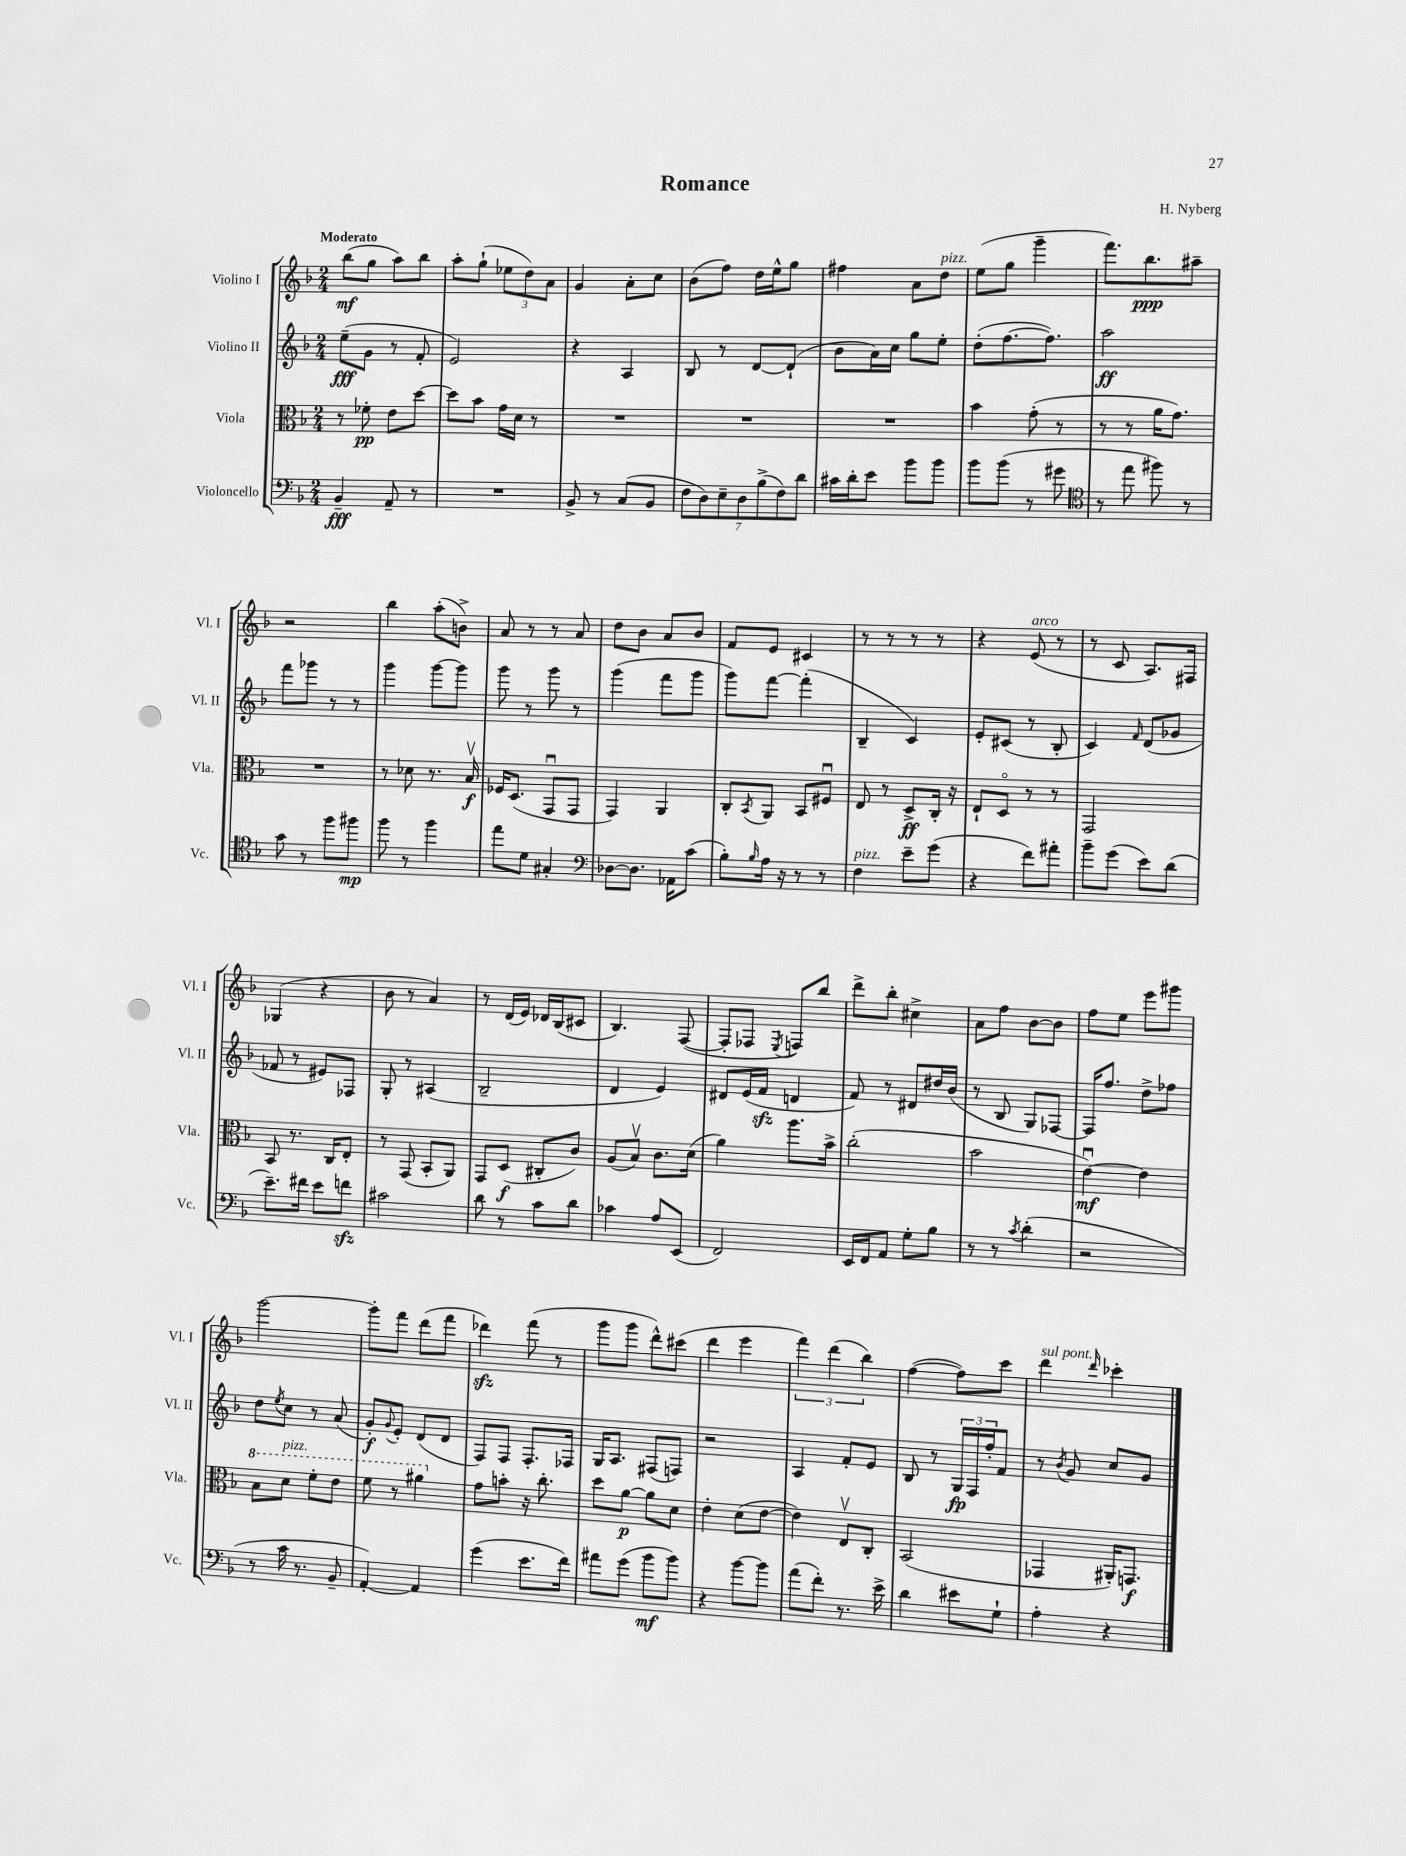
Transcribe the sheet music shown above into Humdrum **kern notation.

**kern	**dynam	**kern	**dynam	**kern	**dynam	**kern	**dynam
*part4	*part4	*part3	*part3	*part2	*part2	*part1	*part1
*staff4	*staff4	*staff3	*staff3	*staff2	*staff2	*staff1	*staff1
*I"Violoncello	*	*I"Viola	*	*I"Violino II	*	*I"Violino I	*
*I'Vc.	*	*I'Vla.	*	*I'Vl. II	*	*I'Vl. I	*
*clefF4	*	*clefC3	*	*clefG2	*	*clefG2	*
*k[b-]	*	*k[b-]	*	*k[b-]	*	*k[b-]	*
*M2/4	*	*M2/4	*	*M2/4	*	*M2/4	*
=1	=1	=1	=1	=1	=1	=1	=1
!	!	!	!	!	!	!LO:TX:a:B:t=Moderato	!
4BB-~/	fff	8r	.	(8ee~\L	fff	(8bb-\L	mf
.	.	8f-X'\	pp	8g\J	.	8gg\J	.
8AA~/	.	8e\L	.	8r	.	8aa\L)	.
8r	.	[8dd\J	.	8f'/	.	8bb-\J	.
=2	=2	=2	=2	=2	=2	=2	=2
2r	.	8dd\L]	.	2e/)	.	8aa'\L	.
.	.	8b-\J	.	.	.	(8gg`\J	.
.	.	16g\LL	.	.	.	12ee-X\L	.
.	.	16d\JJ	.	.	.	.	.
.	.	.	.	.	.	12dd\)	.
.	.	8r	.	.	.	.	.
.	.	.	.	.	.	12a\J	.
=3	=3	=3	=3	=3	=3	=3	=3
8BB-^/	.	2r	.	4r	.	4g/	.
8r	.	.	.	.	.	.	.
(8C/L	.	.	.	4A/	.	8a'\L	.
8BB-/J	.	.	.	.	.	8cc\J	.
=4	=4	=4	=4	=4	=4	=4	=4
14F\L	.	2r	.	8B-/	.	(8b-\L	.
14D\)	.	.	.	.	.	.	.
.	.	.	.	8r	.	8ff\J)	.
14E~\	.	.	.	.	.	.	.
14D\	.	.	.	.	.	.	.
.	.	.	.	[8d/L	.	16dd\LL	.
(14B-^\	.	.	.	.	.	.	.
.	.	.	.	.	.	16ee^^\J	.
14F\)	.	.	.	.	.	.	.
.	.	.	.	(8d`/J]	.	8gg\J	.
14d\J	.	.	.	.	.	.	.
=5	=5	=5	=5	=5	=5	=5	=5
16c#X\LL	.	2r	.	8b-\L	.	4ff#X\	.
16d'\J	.	.	.	.	.	.	.
8e\J	.	.	.	16a\L)	.	.	.
.	.	.	.	16cc\JJ	.	.	.
8b-\L	.	.	.	8gg\L	.	8a\L	.
!	!	!	!	!	!	!LO:TX:a:i:t=pizz.	!
8b-\J	.	.	.	8ee'\J	.	8dd\J	.
=6	=6	=6	=6	=6	=6	=6	=6
8b-\L	.	4b-\	.	(8dd'\L	.	(8ee\L	.
(8b-\J	.	.	.	[8.ff\	.	8gg\J	.
8r	.	(8g'\	.	.	.	4ggg~\	.
.	.	.	.	8.ff\J])	.	.	.
8g#X\	.	8r	.	.	.	.	.
=7	=7	=7	=7	=7	=7	=7	=7
*clefC4	*	*	*	*	*	*	*
8r	.	8r	.	2aa\	ff	8.fff\L)	.
8ee\	.	8r	.	.	.	.	.
.	.	.	.	.	.	8.bb-\	ppp
8ff#X\)	.	16a\KL	.	.	.	.	.
.	.	8.g\J)	.	.	.	.	.
8r	.	.	.	.	.	8aa#X~\J	.
!!LO:LB:g=z
=8	=8	=8	=8	=8	=8	=8	=8
8g\	.	2r	.	8fff\L	.	2r	.
8r	.	.	.	8ggg-X\J	.	.	.
8ff\L	.	.	.	8r	.	.	.
8ff#X\J	mp	.	.	8r	.	.	.
=9	=9	=9	=9	=9	=9	=9	=9
8ff\	.	8r	.	4ggg\	.	4bb-\	.
8r	.	8d-X\	.	.	.	.	.
4ff\	.	8.r	.	[8ggg\L	.	(8aa'\L	.
.	.	.	.	8ggg\J]	.	8bn^\J)	.
.	.	16B-v/	f	.	.	.	.
=10	=10	=10	=10	=10	=10	=10	=10
8ee\L	.	16F-X/KL	.	8ggg\	.	8a/	.
.	.	(8.D/J	.	.	.	.	.
8d\J	.	.	.	8r	.	8r	.
4G#X'/	.	8GGu/L	.	8ggg\	.	8r	.
.	.	8GG/J	.	8r	.	8a/	.
=11	=11	=11	=11	=11	=11	=11	=11
*clefF4	*	*	*	*	*	*	*
[8D-X\L	.	4GG/)	.	(4ggg\	.	8dd\L	.
8.D-\J]	.	.	.	.	.	8b-\J	.
.	.	4AA/	.	8fff\L	.	8a/L	.
16AA-X\KL	.	.	.	.	.	.	.
(8c\J	.	.	.	8ggg\J	.	8b-/J	.
=12	=12	=12	=12	=12	=12	=12	=12
8B-'\L)	.	8C'/L	.	8ggg\L)	.	8f/L	.
16qqB-/	.	8qBB-/	.	.	.	.	.
16A\Jk	.	8AA/J	.	[8fff\J	.	8e/J	.
16r	.	.	.	.	.	.	.
8r	.	8BB-/L	.	(4fff'\]	.	4c#X/	.
8r	.	8F#Xu/J	.	.	.	.	.
=13	=13	=13	=13	=13	=13	=13	=13
!LO:TX:a:i:t=pizz.	!	!	!	!	!	!	!
4F\	.	8E/	.	4B-~/	.	8r	.
.	.	8r	.	.	.	8r	.
8e~\L	.	8D^/L	ff	4c/)	.	8r	.
(8g\J	.	16C'/Jk	.	.	.	8r	.
.	.	16r	.	.	.	.	.
=14	=14	=14	=14	=14	=14	=14	=14
4r	.	8E`/L	.	8e'/L	.	4r	.
.	.	8D/J	.	(8c#X/J	.	.	.
!	!	!	!	!	!	!LO:TX:a:i:t=arco	!
8f\L)	.	8r	.	8r	.	(8e/	.
8a#X'\J	.	8r	.	8B-'/	.	8r	.
=15	=15	=15	=15	=15	=15	=15	=15
8b-~\L	.	2GG/	.	4c/)	.	8r	.
(8g\J	.	.	.	.	.	8c/	.
.	.	.	.	16qqf/	.	.	.
8e\L)	.	.	.	(8d/L	.	8.A/L)	.
(8d\J	.	.	.	8g-X/J	.	.	.
.	.	.	.	.	.	16F#X/Jk	.
!!LO:LB:g=z
=16	=16	=16	=16	=16	=16	=16	=16
8.e~\L)	.	8BB-/	.	8f-X/	.	(4G-X/	.
.	.	8.r	.	8r	.	.	.
16f#X\Jk	.	.	.	.	.	.	.
8e\L	.	.	.	8e#X/L)	.	4r	.
.	.	16C/KL	.	.	.	.	.
8fnzz\J	.	8E'/J	.	8F-X/J	.	.	.
=17	=17	=17	=17	=17	=17	=17	=17
2c#X\	.	8r	.	8G'/	.	8b-\	.
.	.	(8GG/	.	8r	.	8r	.
.	.	8BB-'/L	.	(4A#X/	.	4a/)	.
.	.	8AA/J)	.	.	.	.	.
=18	=18	=18	=18	=18	=18	=18	=18
8d\	.	8GG/L	.	2B-~/	.	8r	.
8r	.	(8D/J	f	.	.	(16d/LL	.
.	.	.	.	.	.	16e/JJ)	.
8c\L	.	8C#X'/L	.	.	.	16d-X/LL	.
.	.	.	.	.	.	(16B-/J	.
8d\J	.	8c/J)	.	.	.	8c#X/J	.
=19	=19	=19	=19	=19	=19	=19	=19
4c-X\	.	(8A/L	.	4d/	.	4.B-/)	.
.	.	8B-v/J)	.	.	.	.	.
8A/L	.	8.c\L	.	4e/)	.	.	.
(8EE/J	.	.	.	.	.	([8F/	.
.	.	(16d\Jk	.	.	.	.	.
=20	=20	=20	=20	=20	=20	=20	=20
2FF/)	.	4a\)	.	8d#X/L	.	8F'/L]	.
.	.	.	.	(16e/L	.	8F-X/J	.
.	.	.	.	16fzz/JJ	.	.	.
.	.	.	.	.	.	8qE/	.
.	.	8.aa\L	.	4dn/	.	8Fn/L)	.
.	.	.	.	.	.	8bb-/J	.
.	.	16b-^\Jk	.	.	.	.	.
=21	=21	=21	=21	=21	=21	=21	=21
16EE/LL	.	(2cc'\	.	8f/)	.	8ddd^\L	.
16FF/J	.	.	.	.	.	.	.
8AA/J	.	.	.	8r	.	8bb-'\J	.
8G'\L	.	.	.	8d#X/L	.	4cc#X^\	.
8B-\J	.	.	.	16dd#X/L	.	.	.
.	.	.	.	(16b-/JJ	.	.	.
=22	=22	=22	=22	=22	=22	=22	=22
8r	.	2b-\	.	8r	.	8a\L	.
8r	.	.	.	8B-/	.	8ff\J	.
8qc/	.	.	.	.	.	.	.
(4d'\	.	.	.	8G/L)	.	[8b-\L	.
.	.	.	.	[8F-X/J	.	8b-\J]	.
=23	=23	=23	=23	=23	=23	=23	=23
2r	.	[4eu\)	mf	16F-/KL]	.	8ff\L	.
.	.	.	.	8.ff/J	.	.	.
.	.	.	.	.	.	8ee\J	.
.	.	4e\]	.	8dd^\L	.	8eee\L	.
.	.	.	.	8ff-X\J	.	8ggg#X\J	.
!!LO:LB:g=z
=24	=24	=24	=24	=24	=24	=24	=24
*	*	*8va	*	*	*	*	*
8r	.	8b-\L	.	8dd\L	.	[2ggg\	.
.	.	.	.	8qee/	.	.	.
!	!	!LO:TX:a:i:t=pizz.	!	!	!	!	!
16c\	.	8dd\J	.	8cc\J	.	.	.
8.r	.	.	.	.	.	.	.
.	.	8ff'\L	.	8r	.	.	.
8BB-~/	.	8ee\J	.	(8a/	.	.	.
=25	=25	=25	=25	=25	=25	=25	=25
[4AA'/)	.	8ff\	.	8g'/L)	f	8ggg'\L]	.
.	.	.	.	8qqg/	.	.	.
.	.	8r	.	8e'/J	.	8fff\J	.
4AA/]	.	4aa#X\	.	(8d/L	.	(8ddd\L	.
.	.	.	.	8d/J	.	8fff\J	.
=26	=26	=26	=26	=26	=26	=26	=26
*	*	*X8va	*	*	*	*	*
(4g\	.	8g\L	.	8F/L)	.	4ddd-Xzz\)	.
.	.	8bn'\J	.	8F/J	.	.	.
8.e\L	.	16r	.	8.F'/L	.	(8fff\	.
.	.	8.cc'\	.	.	.	.	.
.	.	.	.	.	.	8r	.
16f\Jk)	.	.	.	16F-X/Jk	.	.	.
=27	=27	=27	=27	=27	=27	=27	=27
8a#X\L	.	8dd\L	.	16G/KL	.	8ggg\L	.
.	.	.	.	8.A/J	.	.	.
(8g\J	.	[8a\J	p	.	.	8ggg\J	.
8b-\L	mf	8a\L]	.	(8F#X/L	.	8ddd^^\L)	.
8b-\J)	.	8d\J	.	8Fn/J)	.	(8ccc#X\J	.
=28	=28	=28	=28	=28	=28	=28	=28
4r	.	4e'\	.	2r	.	4ddd\	.
[8b-\L	.	(8d\L	.	.	.	4eee\	.
8b-\J]	.	[8e\J	.	.	.	.	.
=29	=29	=29	=29	=29	=29	=29	=29
(8a\L	.	4e\])	.	4A/	.	6fff\)	.
8f'\J)	.	.	.	.	.	.	.
.	.	.	.	.	.	(6ddd\	.
8.r	.	8Ev/L	.	8f'/L	.	.	.
.	.	.	.	.	.	6bb-\)	.
.	.	8C'/J	.	8e/J	.	.	.
16e^\	.	.	.	.	.	.	.
=30	=30	=30	=30	=30	=30	=30	=30
4d\	.	(2BB-/	.	8B-/	.	([4ff\	.
.	.	.	.	8r	.	.	.
8e#X\L	.	.	.	24G/LL	fp	8ff\L])	.
.	.	.	.	24F/	.	.	.
.	.	.	.	24ff'/J	.	.	.
8G`\J	.	.	.	8f/J	.	8ccc\J	.
=31	=31	=31	=31	=31	=31	=31	=31
!	!	!	!	!	!	!LO:TX:a:i:t=sul pont.	!
4A'\	.	4GG-X/	.	8r	.	4ddd\	.
.	.	.	.	8qb-/	.	.	.
.	.	.	.	8g/	.	.	.
.	.	.	.	.	.	16qqddd/	.
4r	.	16AA#X'/KL)	.	8cc/L	.	4ccc-X'\	.
.	.	8.GGn/J	f	.	.	.	.
.	.	.	.	8g/J	.	.	.
==	==	==	==	==	==	==	==
*-	*-	*-	*-	*-	*-	*-	*-
